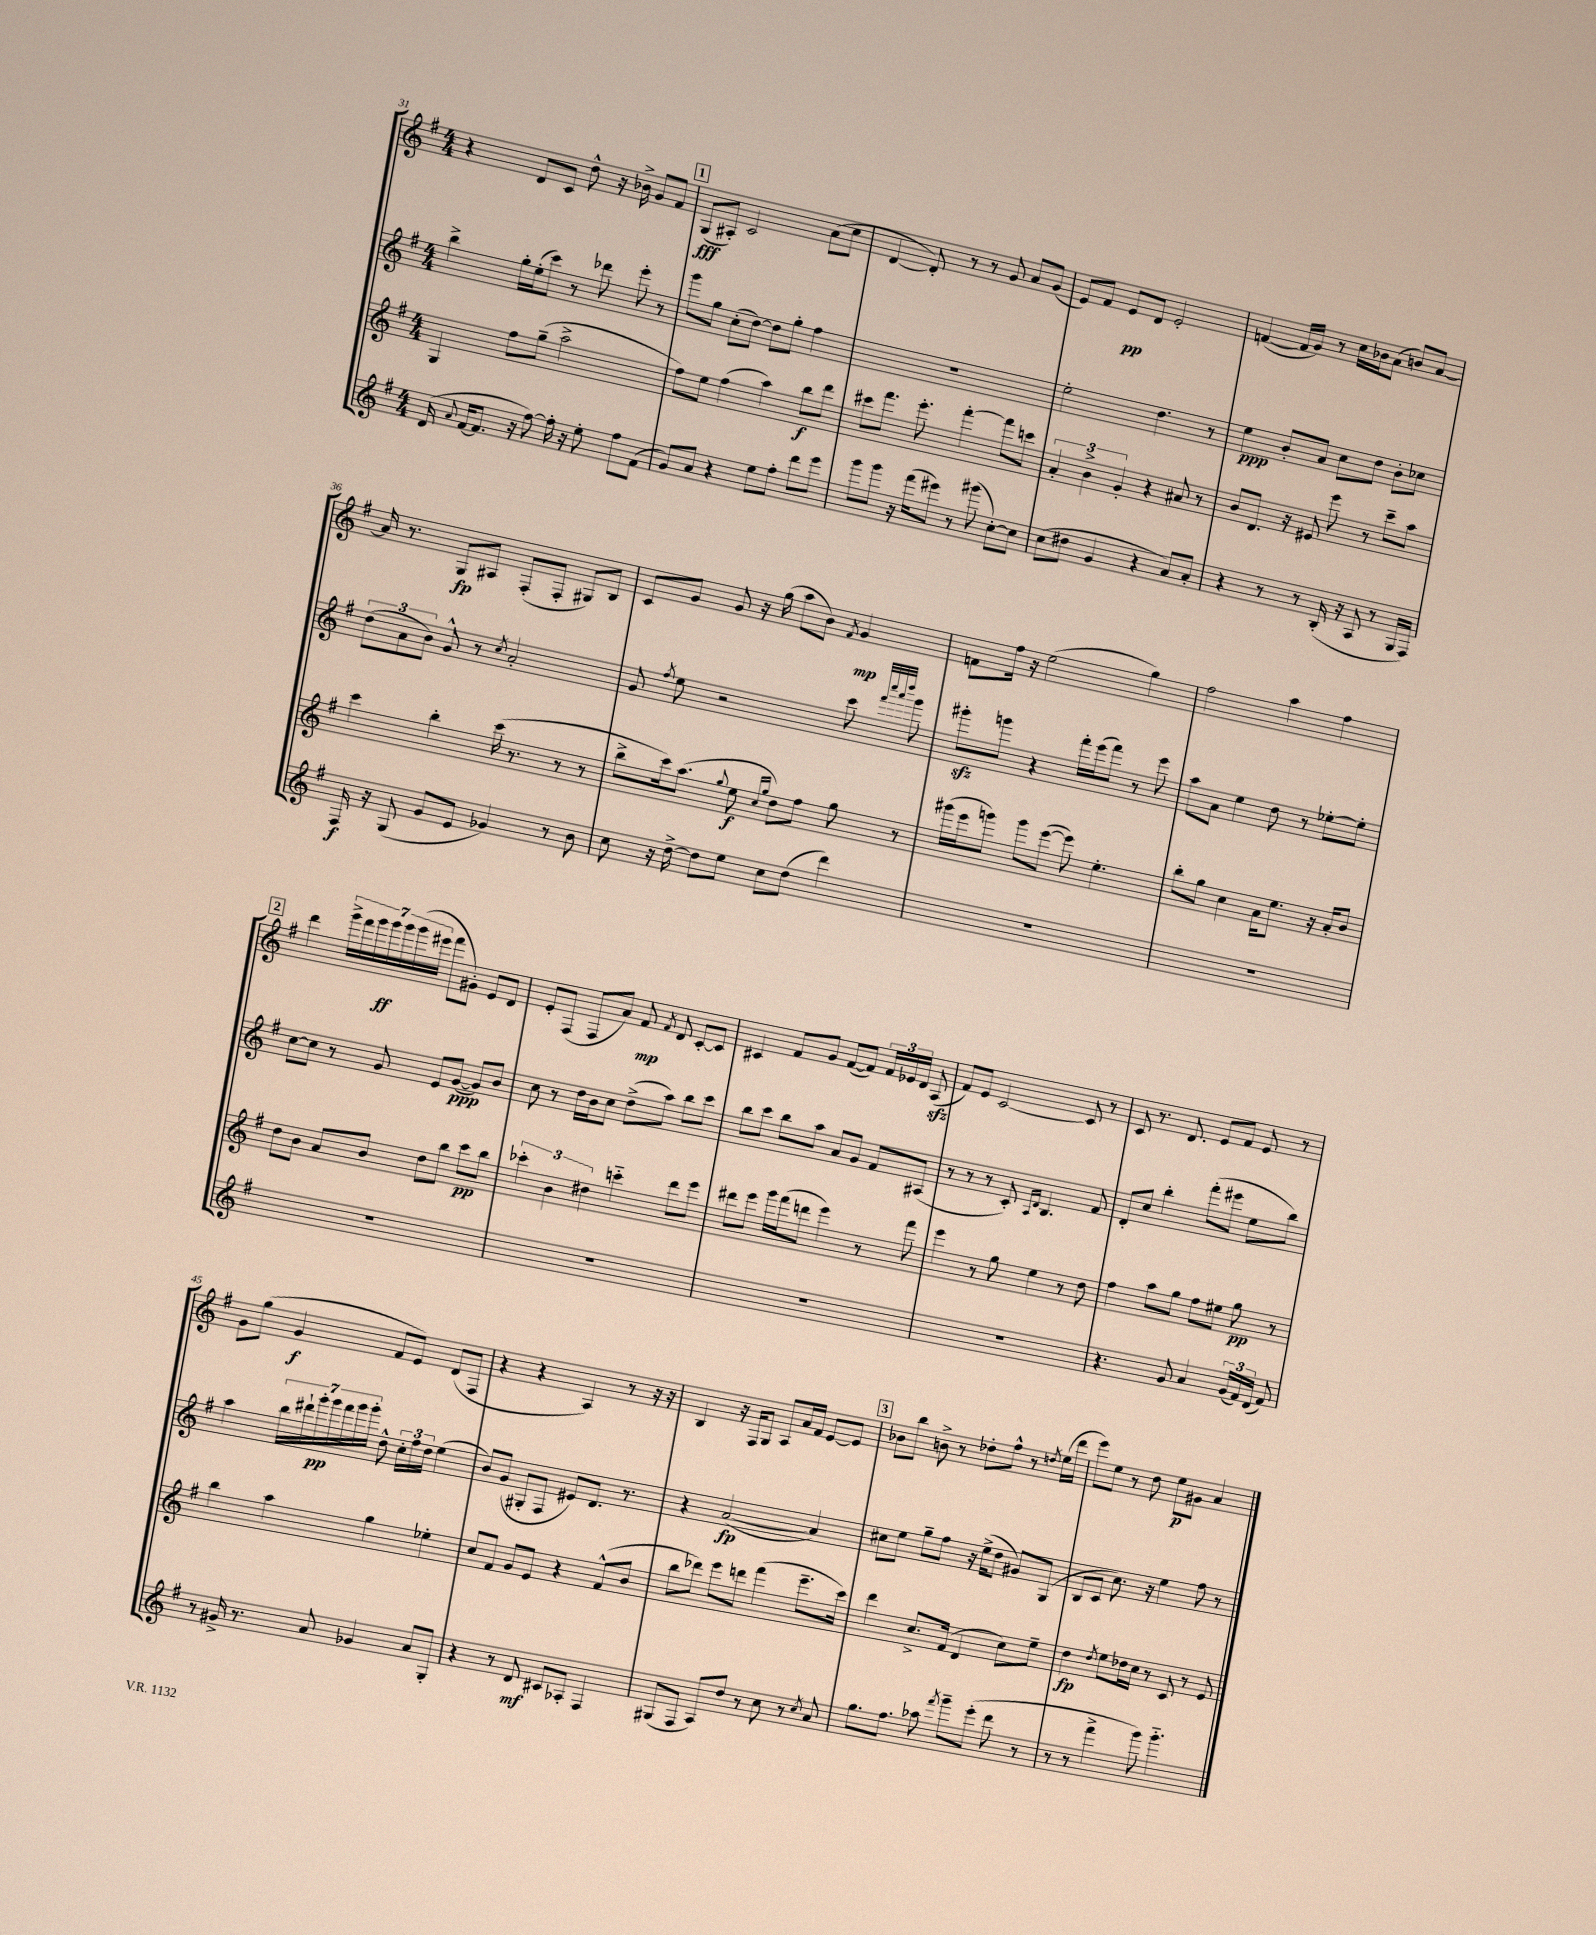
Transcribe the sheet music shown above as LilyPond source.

<<
\new StaffGroup <<
\new Staff = "s0" {
    \clef treble \key g \major \numericTimeSignature \time 4/4
    \autoBeamOff r4 d'8[ c'8] d''8-^ r16 bes'16-> g'8[ fis'8] |
    \mark \markup { \box "1" } g8[\fff( ais8]-.) c'2 a'8[( c''8] |
    d'4~ d'8-.) r8 r8 g'8 a'8[ g'8]( |
    e'8[) fis'8] e'8[\pp d'8] e'2-. |
    f'4~( f'16[ g'16]) r8 c''16[ bes'16 a'8]( b'8[) a'8]~ |
    a'16 r8. g8[\fp ais8] fis8[-.( fis8]-. gis8[) b8] |
    c'8[ g'8] g'8 r16 g''16( a''8[ b'8]) \acciaccatura { fis'8 } g'4\mp |
    f'8[ fis''16] r16 e''2( g''4) |
    fis''2 a''4 fis''4 |
    \mark \markup { \box "2" } d'''4 \tuplet 7/4 { g'''16[-> fis'''16 g'''16 g'''16\ff g'''16 g'''16( eis'''16] } fis'''8[ gis'8]-.) e'8[ d'8] |
    e'8[-. fis8]( fis8[ a'8]) fis'8\mp \acciaccatura { fis'8 } d'8 c'8[~-. c'8] |
    cis'4 fis'8[ g'8] fis'8[~( fis'8]) \tuplet 3/2 { fis'16[ ees'16 d'16] } a8\sfz( |
    fis'8[) e'8] c'2~ c'8 r8 |
    c'8 r8. d'8. e'8[ fis'8] e'8 r8 |
    g'8[ g''8]( g'4\f fis'8[ e'8]) d'8[( fis8] |
    r4 r4 a4) r8 r16 r16 |
    b4 r16 fis16[ g8] a8[ a'16 fis'16] e'8[~ e'8] |
    \mark \markup { \box "3" } bes'8[ b''8] b'8-> r8 des''8[-. fis''8]-^ r8 \acciaccatura { d''8 } e''16[( d'''16] |
    e'''8[) e''8] r8 d''8 e''8[\p gis'8] a'4 \bar "|." |
}
\new Staff = "s1" {
    \clef treble \key g \major \numericTimeSignature \time 4/4
    \autoBeamOff b''4-> g''16[-. e''16-.( c'''8]) r8 des'''8 e'''8-. r8 |
    \mark \markup { \box "1" } g'''8[ g''8] c''8[-.( d''8]~) d''8[ g''8]-. fis''4 |
    R1 |
    e''2-. d''4. r8 |
    e''4\ppp b'8[-. a'8] c''8[ d''8] b'8[-. ces''8] |
    \tuplet 3/2 { d''8[( a'8 b'8]) } g'8-^ r8 \acciaccatura { c''8 } a'2-. |
    g'8 \acciaccatura { fis''8 } e''8 r2 c'''8 \grace { fis'''32[ c''''32 a'''32 d''''32] } g'''8 |
    gis'''8[-.\sfz g'''8] r4 fis'''16[-. e'''16( fis'''8]) r8 e'''8 |
    a''8[ a'8] e''4 d''8 r8 ees''8[~-. ees''8]-. |
    \mark \markup { \box "2" } c''8[~ c''8] r8 g'8 e'8[ g'8]~\ppp( g'8[) b'8] |
    c''8 r8 d''16[ b'16 c''8] d''8[->( a''8]) b''8[ c'''8] |
    b''8[ c'''8] b''8[ a''8] a'8[ g'8] fis'8[ ais8]( |
    r8 r8 r8 c'8-.) \grace { a16[ d'16] } b4. fis'8 |
    d'8[-. c''8] b''4-. fis'''8[-.( eis'''8] e''8[ b''8]) |
    a''4 \tuplet 7/4 { b''16[ dis'''16-! g'''16-.\pp g'''16 fis'''16 g'''16 g'''16]-. } d''8-^ \tuplet 3/2 { c''16[-. fis''16 d''16] } e''4( |
    b'8[) g'8]( gis8[-. fis8] eis'8[) d'8.] r8. |
    r4 a'2~\fp( a'4) |
    \mark \markup { \box "3" } cis''8[ e''8] g''8[-- fis''8] r16 e''16[->( d''8] gis'8[) g8]( |
    b8[ c'8] c''8.) r16 e''4 fis''8 r8 \bar "|." |
}
\new Staff = "s2" {
    \clef treble \key g \major \numericTimeSignature \time 4/4
    \autoBeamOff g4 fis''8[ g''8]--( a''2-> |
    \mark \markup { \box "1" } fis''8[) e''8] fis''4( a''4) b''8[\f d'''8] |
    cis'''8[ fis'''8.] e'''8.-. fis'''4~-. fis'''8[ c'''8] |
    \tuplet 3/2 { a'4-. b'4-> g'4-. } r4 ais'8 r8 |
    b'8[ d'8.] r16 eis'8 e'''8 r8 c'''8[-- a''8] |
    c'''4 b''4-. c'''16( r8. r8 r8 |
    b''8[-> c'''16) a''8.]( \appoggiatura { g''8 } e''8\f \grace { c''16[ g''16] } d''8[) fis''8] g''8 r8 |
    gis'''16[( e'''16 g'''8]) g'''8[ e'''8]~( e'''8) e''4.-. |
    b''8[-. g''8] c''4 a'16[ e''8.] r16 a'16[-. b'8] |
    \mark \markup { \box "2" } d''8[ b'8] a'8[ b'8] d''8[ b''8] c'''8[\pp b''8] |
    \tuplet 3/2 { ces'''4-. b'4 dis''4 } c'''4-_ d'''8[ e'''8] |
    dis'''8[ e'''8] g'''16[ fis'''16( d'''8] e'''4) r8 fis'''8 |
    e'''4 r8 g''8 e''4 r8 d''8 |
    fis''4 a''8[ g''8] fis''8[ eis''8] g''8\pp r8 |
    b''4 a''4 g''4 ees''4-. |
    c''8[ fis'8] g'8[ e'8] r4 fis'8[-^( b'8] |
    b''8[ des'''8]) e'''8[ d'''8] fis'''4( e'''8.[-- c'''16]) |
    \mark \markup { \box "3" } d'''4 c''8.[-> fis'16]( d'4 c''8[) e''8]-- |
    d''4\fp \acciaccatura { d''8 } e''8[ des''16 c''16] r8 c'8 r8 e'8 \bar "|." |
}
\new Staff = "s3" {
    \clef treble \key g \major \numericTimeSignature \time 4/4
    \autoBeamOff d'16( \appoggiatura { a'8 } fis'16[~ fis'8.] r16 fis''8~) fis''16-. r16 e''8-. fis''8[ fis'8]( |
    \mark \markup { \box "1" } g'8[) a'8] r4 e''8[ fis''8]-. d'''8[ e'''8] |
    g'''8[ g'''8] r16 fis'''16[( eis'''8]) r8 gis'''8( c''8[~-.) c''8] |
    c''8[( dis''8] g'4 r4 a'8[) a'8]-. |
    r4 r8 r8 b16-.( r16 a8 r8 g16[ fis16]) |
    fis16\f r16 g8( g'8[ e'8] ges'4) r8 b'8 |
    c''8 r16 d''16~-> d''8[ e''8] c''8[ d''8]( d'''4) |
    R1 |
    R1 |
    \mark \markup { \box "2" } R1 |
    R1 |
    R1 |
    R1 |
    r4. g'8 a'4 \tuplet 3/2 { g'16[( fis'16) d'16]( } fis'8) |
    r8 gis'16-> r8. a'8 ges'4 a'8[ g8]-. |
    r4 r8 d'8\mf cis'8[ aes8]-. fis4 |
    gis8[( fis8] a8[) d''8] r8 c''8 r8 \acciaccatura { c''8 } a'8 |
    \mark \markup { \box "3" } g''8.[ fis''8.] aes''8 \acciaccatura { fis'''8 } g'''8[-- e'''8]-.( d'''8 r8 |
    r8 r8 fis'''4-> g'''8) g'''4.-_ \bar "|." |
}
>>
>>
\layout { \context { \Score currentBarNumber = #31 } }
